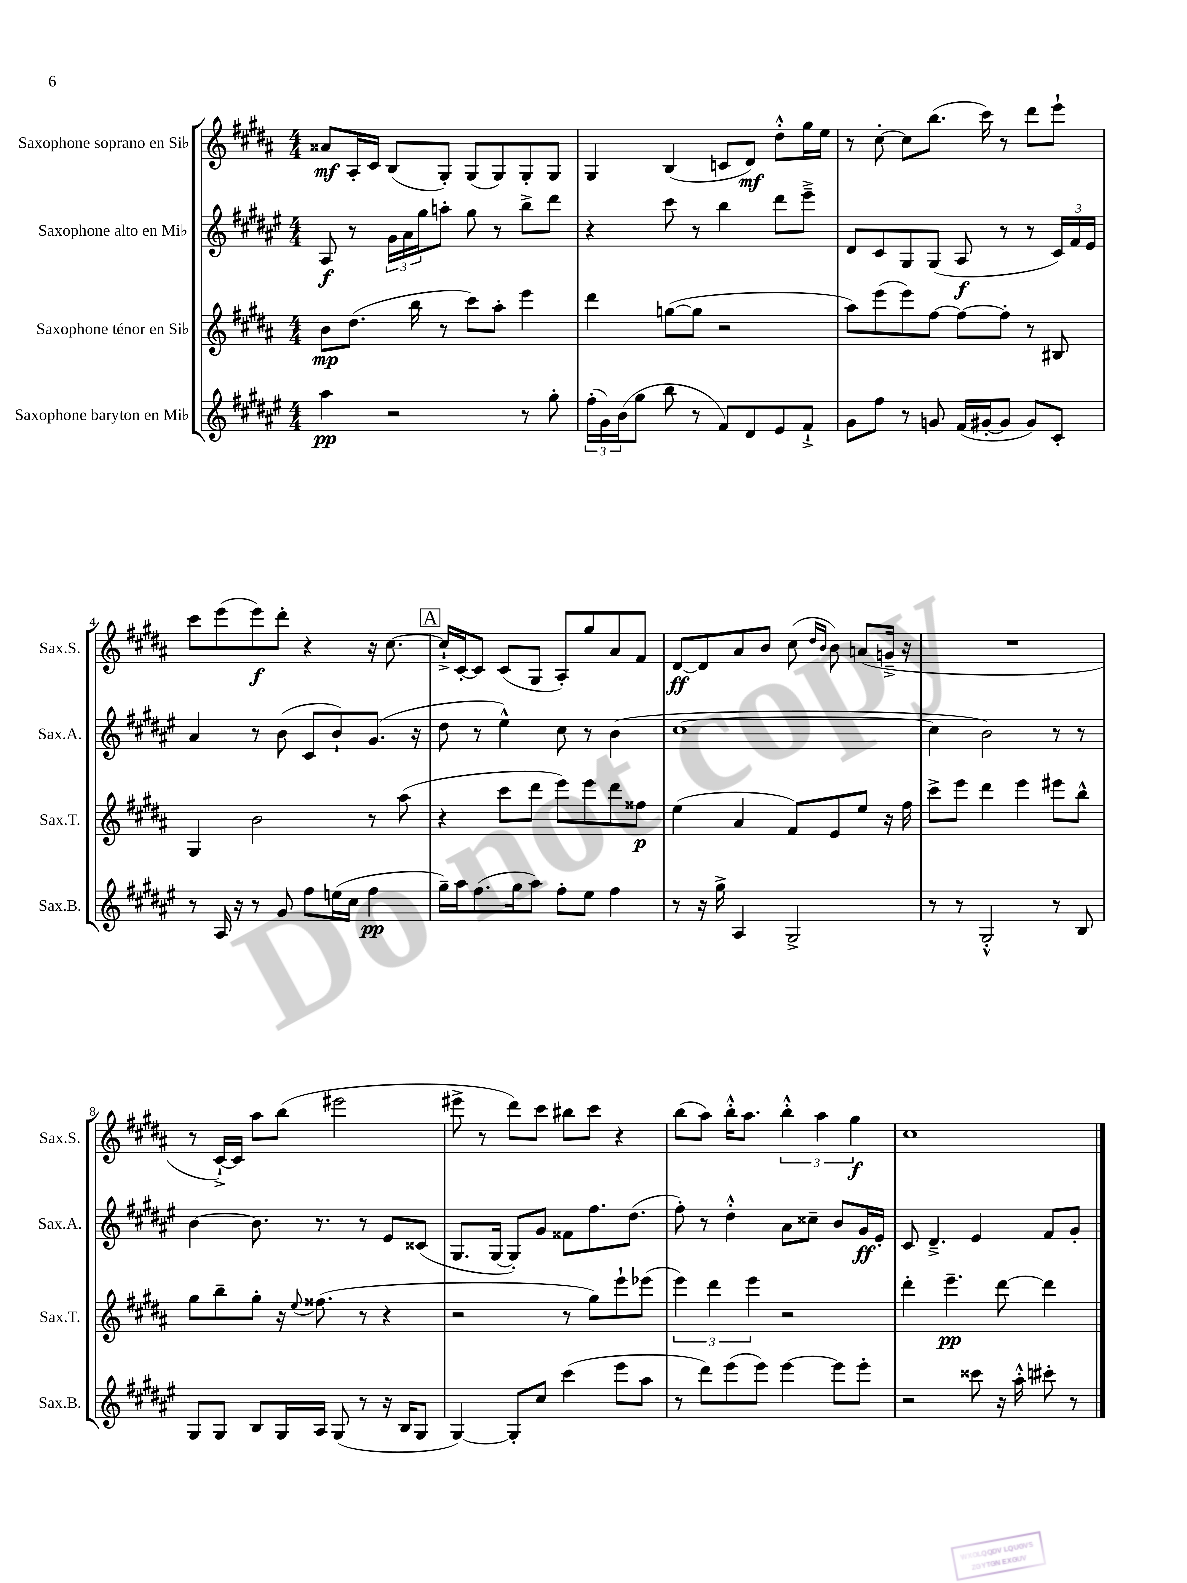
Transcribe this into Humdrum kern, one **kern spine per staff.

**kern	**kern	**kern	**kern
*staff4	*staff3	*staff2	*staff1
*clefG2	*clefG2	*clefG2	*clefG2
*k[f#c#g#d#a#e#]	*k[f#c#g#d#a#]	*k[f#c#g#d#a#e#]	*k[f#c#g#d#a#]
*M4/4	*M4/4	*M4/4	*M4/4
4aa#	8b	8A#	8a##
.	(8.dd#	8r	16A#'
.	.	.	16c#
2r	.	24g#	(8B
.	.	24a#	.
.	16bb	.	.
.	.	24gg#	.
.	8r	8aa'	8G#')
.	8ccc#)	8gg#	(8G#
.	8aa#'	8r	8G#)
8r	4eee	8bb^	8G#'
8gg#'	.	8ddd#	8G#
=	=	=	=
(24ff#'	4ddd#	4r	4G#
24g#)	.	.	.
(24b	.	.	.
8gg#	.	.	.
8bb	([8gg	8ccc#	(4B
8r	8gg]	8r	.
8f#)	2r	4bb	8c
8d#	.	.	8d#)
8e#	.	8ddd#	8dd#'^^
8f#`^	.	8eee#~^	16gg#
.	.	.	16ee
=	=	=	=
8g#	8aa#)	8d#	8r
8ff#	(8eee	8c#	[8cc#'
8r	8eee)	8G#	8cc#]
8g	[8ff#	(8G#	(8.bb
(16f#	8ff#_	8A#	.
[16g#'	.	.	16ccc#)
8g#]	8ff#']	8r	8r
8g#)	8r	8r	8ddd#
8c#'	8B#	24c#)	8eee`
.	.	24f#	.
.	.	24e#	.
=	=	=	=
8r	4G#	4a#	8ccc#
16A#	.	.	(8eee
16r	.	.	.
8r	2b	8r	8eee)
8g#	.	(8b	8ddd#'
8ff#	.	8c#	4r
(16ee	.	8b`)	.
16cc#	.	.	.
4ff#	8r	(8.g#	16r
.	.	.	[8.cc#
.	(8aa#	.	.
.	.	16r	.
=	=	=	=
16gg#~)	4r	8dd#	16cc#`^]
16aa#	.	.	[16c#'
(8.ff#	.	8r	8c#]
.	8ccc#	4ee#^^)	(8c#
16gg#	.	.	.
8aa#)	8ddd#	.	8G#
8ff#'	8eee)	8cc#	8A#')
8ee#	8eee	8r	8gg#
4ff#	8ddd#	(4b	8a#
.	8ff##	.	8f#
=	=	=	=
8r	(4ee	[1cc#	[8d#
16r	.	.	8d#]
16gg#^	.	.	.
4A#	4a#	.	8a#
.	.	.	8b
2G#^	8f#)	.	(8cc#
.	.	.	16qqdd#
.	.	.	16qqb
.	8e	.	8b)
.	8ee	.	(8a
.	16r	.	16g~^
.	16ff#	.	16r
=	=	=	=
8r	8ccc#^	4cc#]	1r
8r	8eee	.	.
2G#'^^	4ddd#	2b)	.
.	4eee	.	.
8r	8eee#	8r	.
8B	8bb^^	8r	.
=	=	=	=
8G#	8gg#	[4b	8r
8G#	8bb~	.	[16c#`^)
.	.	.	16c#]
8B	8gg#'	8.b]	8aa#
16G#	16r	.	(8bb
.	8qqee	.	.
16A#	(8.ff##	8.r	.
(8G#	.	.	2eee#
8r	8r	8r	.
16r	4r	8e#	.
16B	.	.	.
8G#	.	(8c##	.
=	=	=	=
[4G#)	2r	8.G#	8eee#^
.	.	.	8r
.	.	[16G#	.
8G#']	.	8G#'])	8ddd#)
8cc#	.	8g#	8ccc#
(4ccc#	8r	8f##	8bb#
.	8gg#)	8.ff#	8ccc#
8eee#	8eee`	.	4r
.	.	(8.dd#	.
8aa#	(8eee-	.	.
=	=	=	=
8r	6eee)	8ff#')	(8bb
8ddd#)	.	8r	8aa#)
.	6ddd#	.	.
(8eee#	.	4dd#'^^	16bb'^^
.	.	.	8.aa#
.	6eee	.	.
8eee#)	.	.	.
[4eee#	2r	8a#	6bb'^^
.	.	8cc##~	.
.	.	.	6aa#
8eee#]	.	8b	.
.	.	.	6gg#
8eee#'	.	16g#	.
.	.	16e#'	.
=	=	=	=
2r	4ddd#'	8c#	1cc#
.	.	4.d#~^	.
.	4.eee~	.	.
8ccc##	.	4e#	.
16r	[8ddd#	.	.
16aa#'^^	.	.	.
8ccc#'	4ddd#]	8f#	.
8r	.	8g#'	.
==	==	==	==
*-	*-	*-	*-
